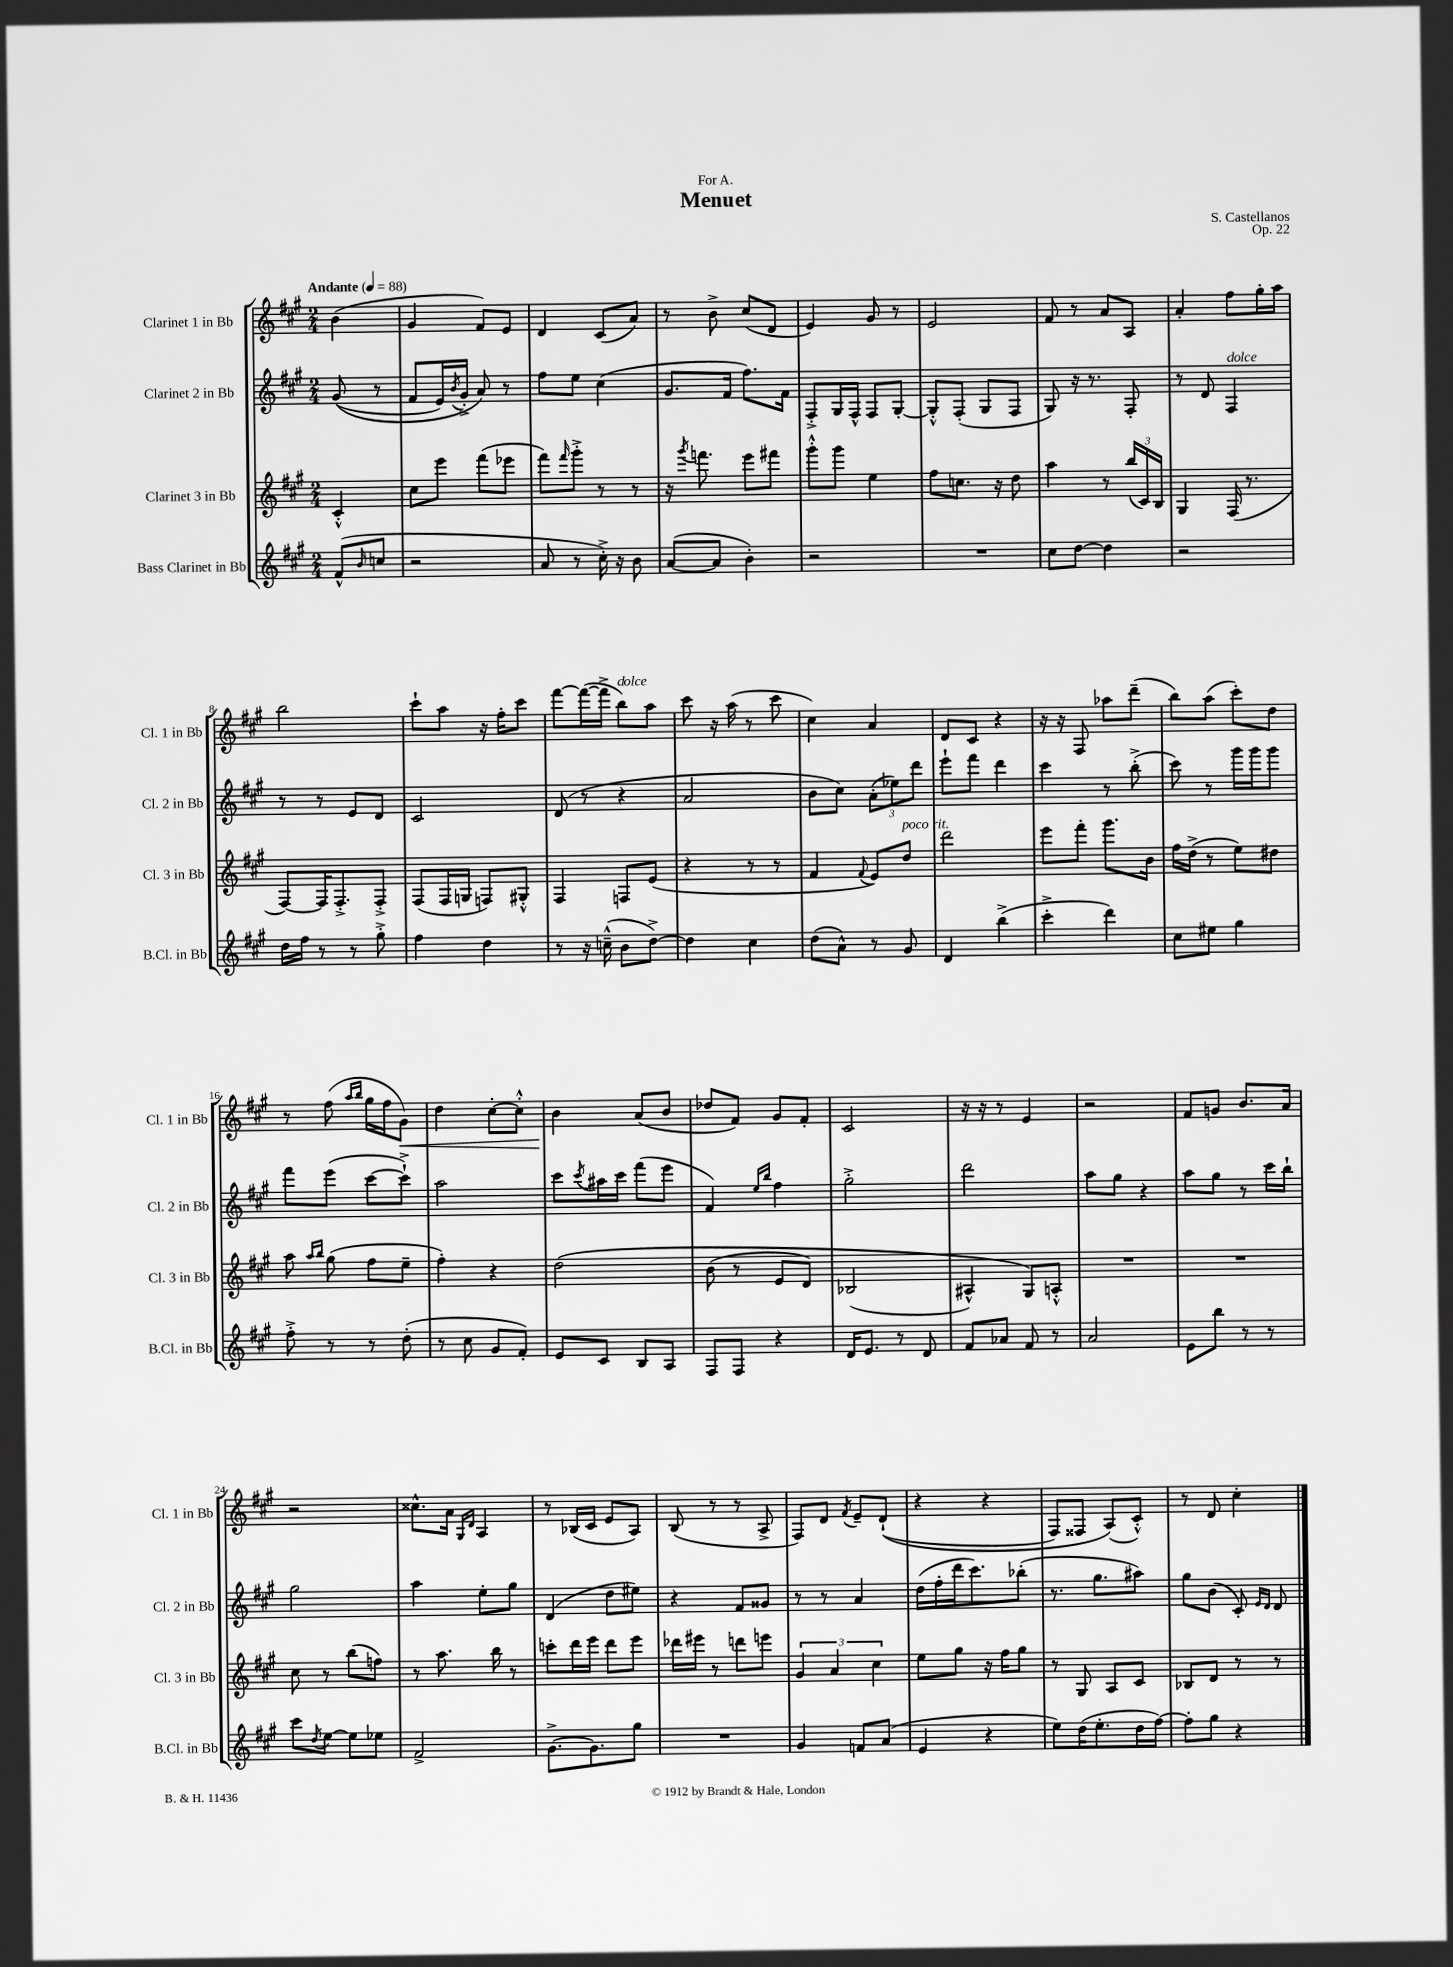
\header { title = "Menuet" composer = "S. Castellanos" dedication = "For A." opus = "Op. 22" }
<<
\new StaffGroup <<
\new Staff = "s0" \with { instrumentName = "Clarinet 1 in Bb" shortInstrumentName = "Cl. 1 in Bb" } {
    \clef treble \key a \major \numericTimeSignature \time 2/4 \partial 4 \tempo "Andante" 4 = 88
    b'4( |
    gis'4 fis'8) e'8 |
    d'4 cis'8( a'8) |
    r8 b'8-> cis''8( d'8 |
    e'4) gis'8 r8 |
    e'2 |
    fis'8 r8 a'8 a8 |
    a'4-. fis''8 gis''16-. a''16 |
    b''2 |
    cis'''8-! a''8 r16 fis''16-. cis'''8 |
    fis'''8~ fis'''16~( fis'''16-> b''8^\markup { \italic "dolce" }) a''8 |
    cis'''8 r16 a''16( r8 cis'''8 |
    cis''4) a'4 |
    d'8 cis'8 r4 |
    r16 r16 fis8 aes''8 d'''8--( |
    b''8) a''8( cis'''8-.) d''8 |
    r8 fis''8( \grace { a''16 b''16 } gis''16 fis''16 gis'8\<) |
    d''4 cis''8~-. cis''8-.-^ |
    b'4\! a'8( b'8 |
    des''8 fis'8) gis'8 fis'8-. |
    cis'2 |
    r16 r16 r8 e'4 |
    r2 |
    fis'8 g'8 b'8. a'16 |
    r2 |
    cisis''8.-^ a'16 \grace { gis16 d'16 } a4 |
    r8 bes16( cis'16 e'8 a8) |
    b8( r8 r8 a8-> |
    fis8) d'8 \acciaccatura { fis'8 } e'8-- d'8-!(\( |
    r4 r4 |
    fis8) fisis8 a8(\) cis'8-.-^) |
    r8 d'8 cis''4-. \bar "|." |
}
\new Staff = "s1" \with { instrumentName = "Clarinet 2 in Bb" shortInstrumentName = "Cl. 2 in Bb" } {
    \clef treble \key a \major \numericTimeSignature \time 2/4 \partial 4
    gis'8(\( r8 |
    fis'8 e'16) \acciaccatura { b'8 } gis'16-.-> a'8\) r8 |
    fis''8 e''8 cis''4( |
    gis'8. fis'16 fis''8.) fis'16 |
    fis8-.-> gis16 fis16-^ fis8 gis8~-. |
    gis8-.-^ fis8-.( gis8 fis8 |
    gis8) r16 r8. fis8-. |
    r8 d'8 fis4^\markup { \italic "dolce" } |
    r8 r8 e'8 d'8 |
    cis'2 |
    d'8( r8 r4 |
    a'2 |
    b'8 cis''8) \tuplet 3/2 { a'8-.( ees''8) d'''8 } |
    e'''8-! fis'''8 d'''4 |
    cis'''4 r8 b''8-.->( |
    cis'''8) r8 gis'''16 gis'''16 gis'''8 |
    fis'''8 e'''8( cis'''8~ cis'''8-!->) |
    a''2 |
    cis'''8 \acciaccatura { cis'''8 } ais''16 cis'''16 fis'''8( e'''8 |
    fis'4) \grace { e''16 b''16 } fis''4 |
    gis''2-.-> |
    d'''2 |
    a''8 gis''8 r4 |
    a''8 gis''8 r8 cis'''16 b''16-! |
    gis''2 |
    a''4 e''8-. gis''8 |
    d'4( d''8 eis''8) |
    r4 fis'8 gisis'8 |
    r8 r8 a'4 |
    d''16( fis''16-. d'''16 cis'''8.) bes''8-.( |
    r8. gis''8. ais''8) |
    gis''8 b'8( cis'8-.) \grace { e'16 d'16 } d'8 \bar "|." |
}
\new Staff = "s2" \with { instrumentName = "Clarinet 3 in Bb" shortInstrumentName = "Cl. 3 in Bb" } {
    \clef treble \key a \major \numericTimeSignature \time 2/4 \partial 4
    cis'4-.-^ |
    cis''8 e'''8 fis'''8( ees'''8 |
    fis'''8) \grace { fis'''16 } gis'''8-.-> r8 r8 |
    r16 \acciaccatura { gis'''8 } f'''8. e'''8 fis'''8 |
    gis'''8-.-^ gis'''8 e''4 |
    fis''8 c''8. r16 d''8 |
    a''4 r8 \tuplet 3/2 { b''16( cis'16) b16 } |
    gis4 fis16( r8. |
    fis8~) fis16 fis8.-.-> fis8-.-> |
    fis8( fis16 g16 f8) gis8-.-^ |
    fis4 f8 e'8( |
    r4 r8 r8 |
    fis'4 \appoggiatura { fis'8 } e'8) d''8^\markup { \italic "poco rit." } |
    d'''2 |
    e'''8 fis'''8-. gis'''8. b'16 |
    fis''16 d''16->( r8 e''8) dis''8 |
    a''8 \grace { a''16 b''16 } gis''8( fis''8 e''8-- |
    fis''4-.) r4 |
    d''2\( |
    b'8( r8 e'8 d'8) |
    bes2( |
    ais4-^) gis8\) a8-.-^ |
    R2 |
    R2 |
    cis''8 r8 b''8( f''8) |
    r8 a''8. b''16 r8 |
    c'''8-. d'''16 e'''16 d'''8 e'''8 |
    des'''16 eis'''16 r8 d'''8 e'''8 |
    \tuplet 3/2 { gis'4 a'4 cis''4 } |
    e''8 gis''8 r16 fis''16 gis''8 |
    r8 gis8 a8 cis'8 |
    bes8 d'8 r8 r8 \bar "|." |
}
\new Staff = "s3" \with { instrumentName = "Bass Clarinet in Bb" shortInstrumentName = "B.Cl. in Bb" } {
    \clef treble \key a \major \numericTimeSignature \time 2/4 \partial 4
    fis'8-^( \grace { b'16 } c''8 |
    r2 |
    a'8 r8 cis''16-.->) r16 b'8 |
    a'8~( a'8 b'4-.) |
    r2 |
    R2 |
    cis''8 d''8~ d''4 |
    r2 |
    d''16 fis''16 r8 r8 gis''8-.-> |
    fis''4 d''4 |
    r8 r16 c''16---^( b'8 d''8~->) |
    d''4 cis''4 |
    d''8( a'8-^) r8 gis'8 |
    d'4 b''4->( |
    cis'''4-.-> d'''4) |
    cis''8 eis''8 gis''4 |
    fis''8-.-> r8 r8 d''8-.( |
    r8 cis''8 gis'8 fis'8-.) |
    e'8 cis'8 b8 a8 |
    fis8 fis8 r4 |
    d'16 e'8. r8 d'8 |
    fis'8 aes'8 fis'8 r8 |
    a'2 |
    e'8 b''8 r8 r8 |
    cis'''8 \acciaccatura { d''8 } e''8~ e''8 ees''8 |
    fis'2-> |
    gis'8.~-> gis'8. gis''8 |
    R2 |
    gis'4 f'8 a'8( |
    e'4 r4 |
    e''8) d''16( e''8.-. d''16 fis''16~) |
    fis''8-. gis''8 r4 \bar "|." |
}
>>
>>
